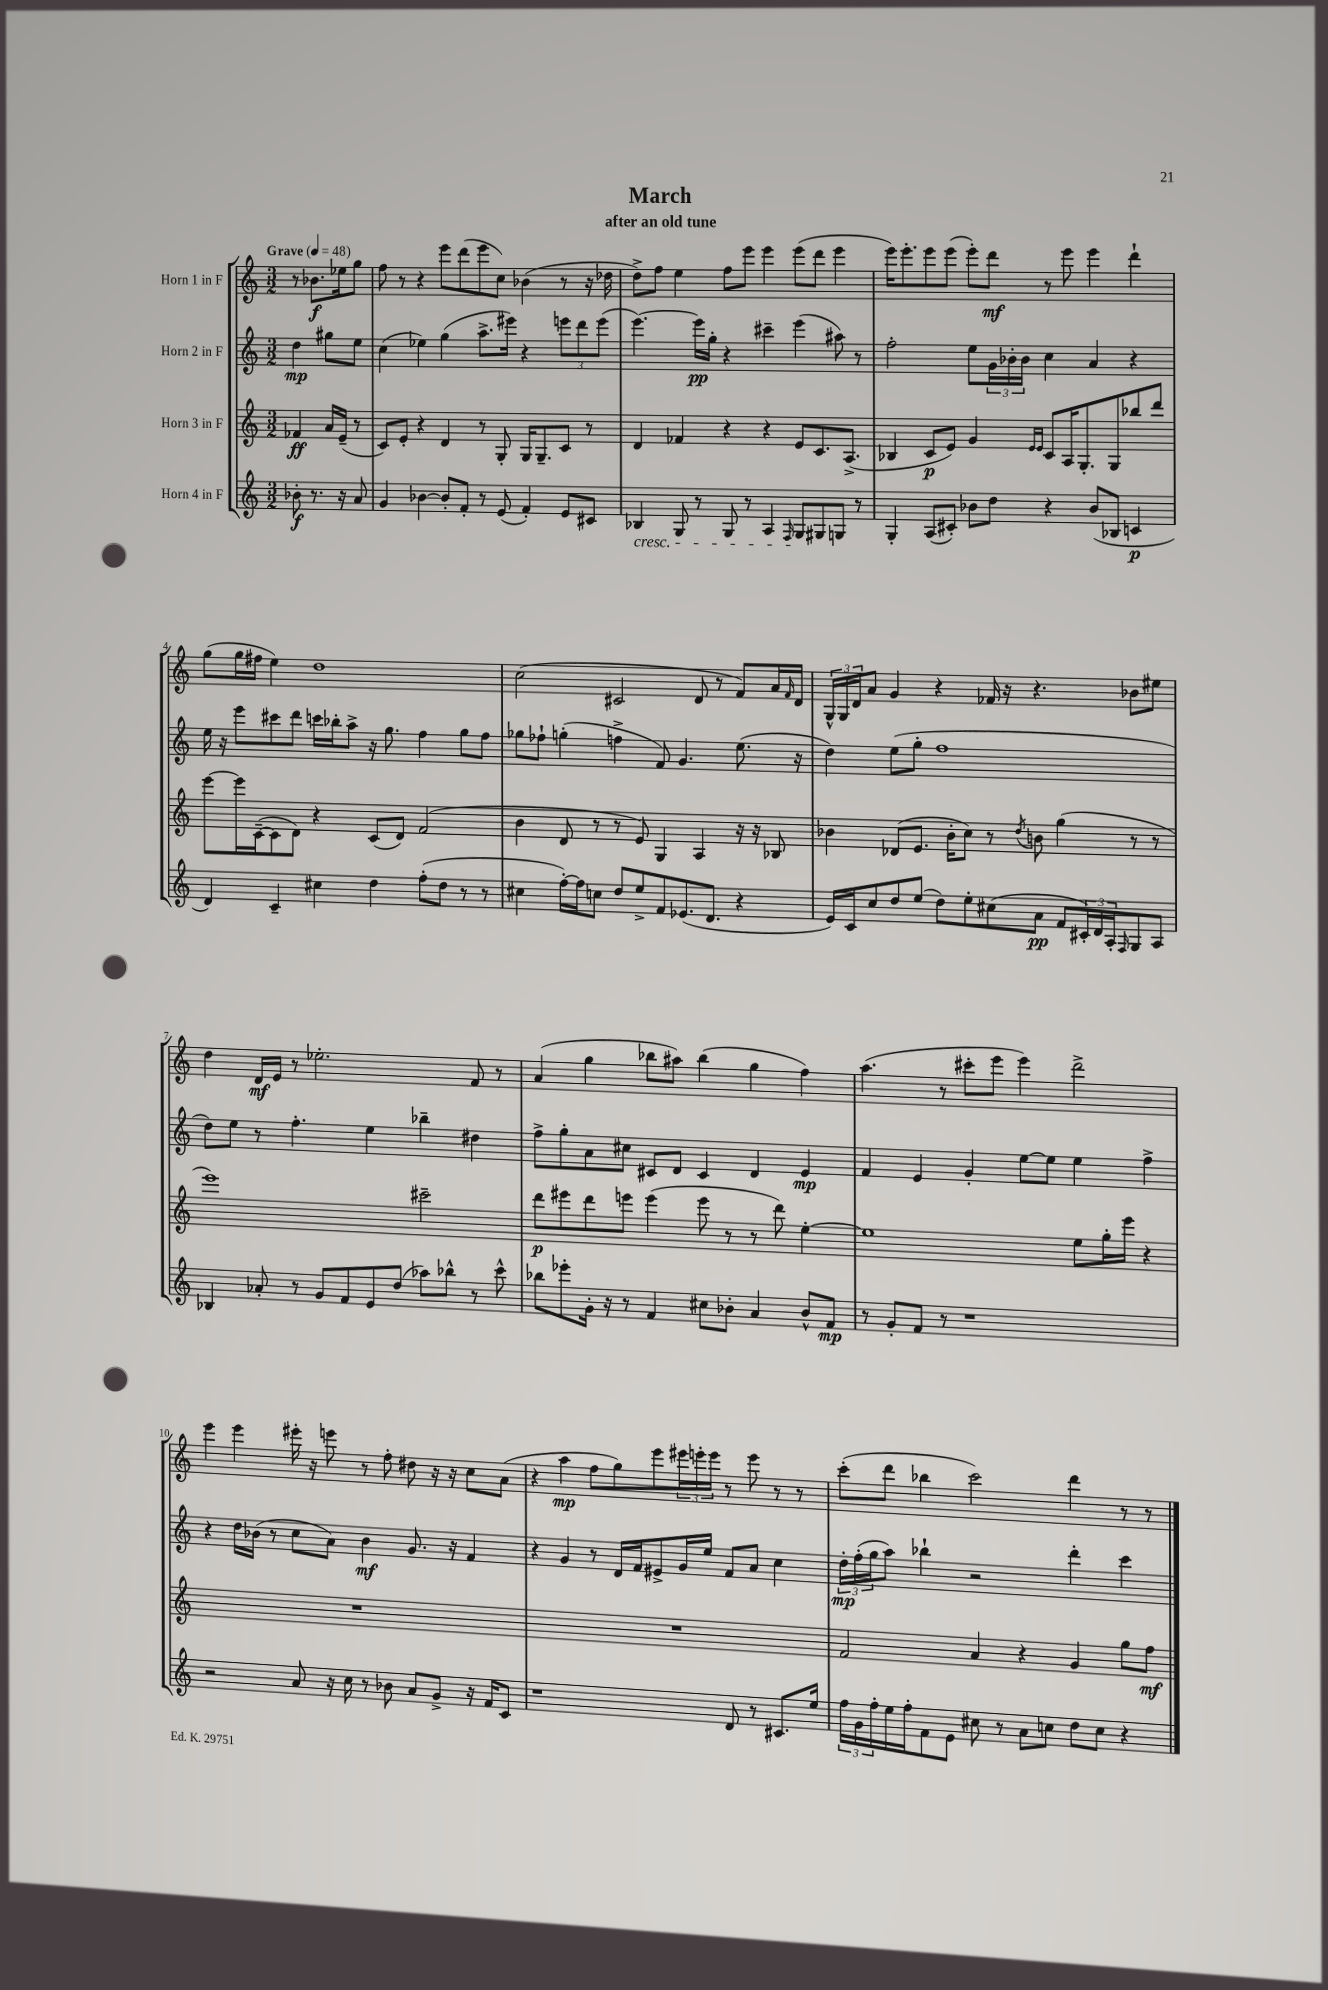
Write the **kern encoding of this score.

**kern	**kern	**kern	**kern
*staff4	*staff3	*staff2	*staff1
*clefG2	*clefG2	*clefG2	*clefG2
*k[]	*k[]	*k[]	*k[]
*M3/2	*M3/2	*M3/2	*M3/2
*MM48	*MM48	*MM48	*MM48
8b-'	4f-	4dd	8r
8.r	.	.	8.b-
.	16a	8gg#	.
16r	(16e~	.	16ee-
8a	8r	8ee	8gg
=	=	=	=
4g	8c)	(4cc	8ff
.	8e'	.	8r
[4b-	4r	4ee-)	4r
8b-']	4d	(4gg	8eee
8f'	.	.	(8ddd
8r	8r	8.aa^	8eee
(8e	8G'	.	8cc)
.	.	16eee#)	.
4f')	16G	4r	(4b-
.	8.G~	.	.
8e	8c	12eee	8r
.	.	12ddd	.
8c#	8r	.	16r
.	.	(12eee	.
.	.	.	16dd-
=	=	=	=
4B-	4d	[4.eee)	8dd^)
.	.	.	8ff
8G	4f-	.	4ee
8r	.	16eee]	.
.	.	16gg'	.
8G	4r	4r	8ff
8r	.	.	8eee
4A	4r	4ccc#~	4eee
16qqF	.	.	.
8G	8e	(4eee	(8eee
8G#	8.c	.	8ddd
8G	.	8aa#)	4eee
.	(8.A^	.	.
8r	.	8r	.
=	=	=	=
4G'	4B-	2ff'	16eee)
.	.	.	8.eee'
(8A	8c	.	8eee
8c#')	8e)	.	(8eee
8b-	4g	8ee	8eee')
8dd	.	24g	8ddd
.	.	24b-'	.
.	.	24b-	.
.	16qqe	.	.
.	16qqe	.	.
4r	8c	4cc	8r
.	16A	.	8eee
.	8.G'	.	.
(8b-	.	4a	4eee
8B-	8G	.	.
4c	8bb-	4r	4ddd`
.	8ddd	.	.
=	=	=	=
4d)	[8eee	16ee	(8gg
.	.	16r	.
.	16eee]	8eee	16gg
.	([16c~	.	16ff#
4c~	8c]	8ccc#	4ee)
.	8d)	8ddd	.
4cc#	4r	16ccc	1dd
.	.	16bb-'	.
.	.	8aa^	.
4dd	(8c	16r	.
.	.	8.gg	.
.	8d)	.	.
(8ff'	(2f	4ff	.
8dd	.	.	.
8r	.	8gg	.
8r	.	8ff	.
=	=	=	=
4cc#	4b	8gg-	(2cc
.	.	8ff-`	.
[16ff')	8d	(4gg'	.
16ff]	.	.	.
8cc	8r	.	.
8dd	8r	4ff^	2c#
8ee^	8e)	.	.
8f	4G	8f)	.
(8.e-	.	4.g	.
.	4A	.	8d
8.d	.	.	.
.	.	.	8r
4r	16r	(8.ee	8f)
.	16r	.	.
.	8B-	.	16a
.	.	.	16qqf
.	.	16r	16d
=	=	=	=
16e)	4b-	4dd)	24G^^
.	.	.	24G
16c	.	.	.
.	.	.	24d
8cc	.	.	8a
8dd	(8d-	(8ee	4g
(8ee	8.e	8gg'	.
8dd)	.	1ff	4r
.	16b-'	.	.
8ee'	8cc)	.	.
(8cc#	8r	.	16f-
.	.	.	16r
.	8qdd	.	.
8a	8b	.	4.r
8f	(4gg	.	.
24c#')	.	.	.
24d	.	.	.
24A'	.	.	.
16qqF	.	.	.
8G	8r	.	8b-
8A	8r	.	8ee#
=	=	=	=
4B-	1eee)	8dd)	4dd
.	.	8ee	.
8a-'	.	8r	16d
.	.	.	16e
8r	.	4.ff'	8r
8g	.	.	2.ee-'
8f	.	.	.
8e	.	4ee	.
(8dd	.	.	.
8aa-)	2ccc#~	4bb-~	.
8bb-^^	.	.	.
8r	.	4dd#	8f
8ccc^^	.	.	8r
=	=	=	=
8bb-	8ddd	8ff^	(4a
8eee-'	8eee#	8gg'	.
16g'	8ddd	8a	4gg
16r	.	.	.
8r	8eee	8cc#	.
4f	(4eee	8c#	8bb-
.	.	8d	8aa#)
8cc#	8eee	4c#	(4bb-
8b-'	8r	.	.
4a	8r	4d	4gg
.	8ddd)	.	.
8b-^^	[4ee'	4e	4ff)
8f	.	.	.
=	=	=	=
8r	1ee]	4f	(4.aa
8g'	.	.	.
8f	.	4e	.
8r	.	.	8r
1r	.	4g'	8ccc#'
.	.	.	8eee
.	.	[8ee	4eee)
.	.	8ee]	.
.	8ee	4ee	2ddd^
.	16gg'	.	.
.	16eee	.	.
.	4r	4ff^	.
=	=	=	=
2r	1.r	4r	4eee
.	.	16dd	4eee
.	.	(16b-	.
.	.	8r	.
8a	.	8cc	16eee#'
.	.	.	16r
16r	.	8a)	8eee
16cc	.	.	.
8r	.	4b-	8r
8b-	.	.	8ff'
8a	.	8.g	8dd#
8g^	.	.	16r
.	.	16r	16r
16r	.	4f	8cc
16f	.	.	.
8c	.	.	(8a
=	=	=	=
1r	1.r	4r	4r
.	.	4g	4aa
.	.	8r	8ff
.	.	16d	8gg)
.	.	16f	.
.	.	8e#^	8eee
.	.	16g	24eee#
.	.	.	24eee'
.	.	16ee	.
.	.	.	24eee
8d	.	8f	8r
8r	.	8a	8eee
8.c#	.	4cc	8r
.	.	.	8r
16ee	.	.	.
=	=	=	=
24ff	2f	24dd'	(8ccc'
24g	.	(24ff'	.
24ff'	.	24gg	.
16ee	.	8aa)	8ddd
16ff'	.	.	.
8f	.	4bb-`	4bb-
8e	.	.	.
8cc#	4a	2r	2ccc)
8r	.	.	.
8a	4r	.	.
8cc	.	.	.
8dd	4g	4ddd'	4ddd
8cc	.	.	.
4r	8gg	4ccc	8r
.	8ff	.	8r
==	==	==	==
*-	*-	*-	*-
